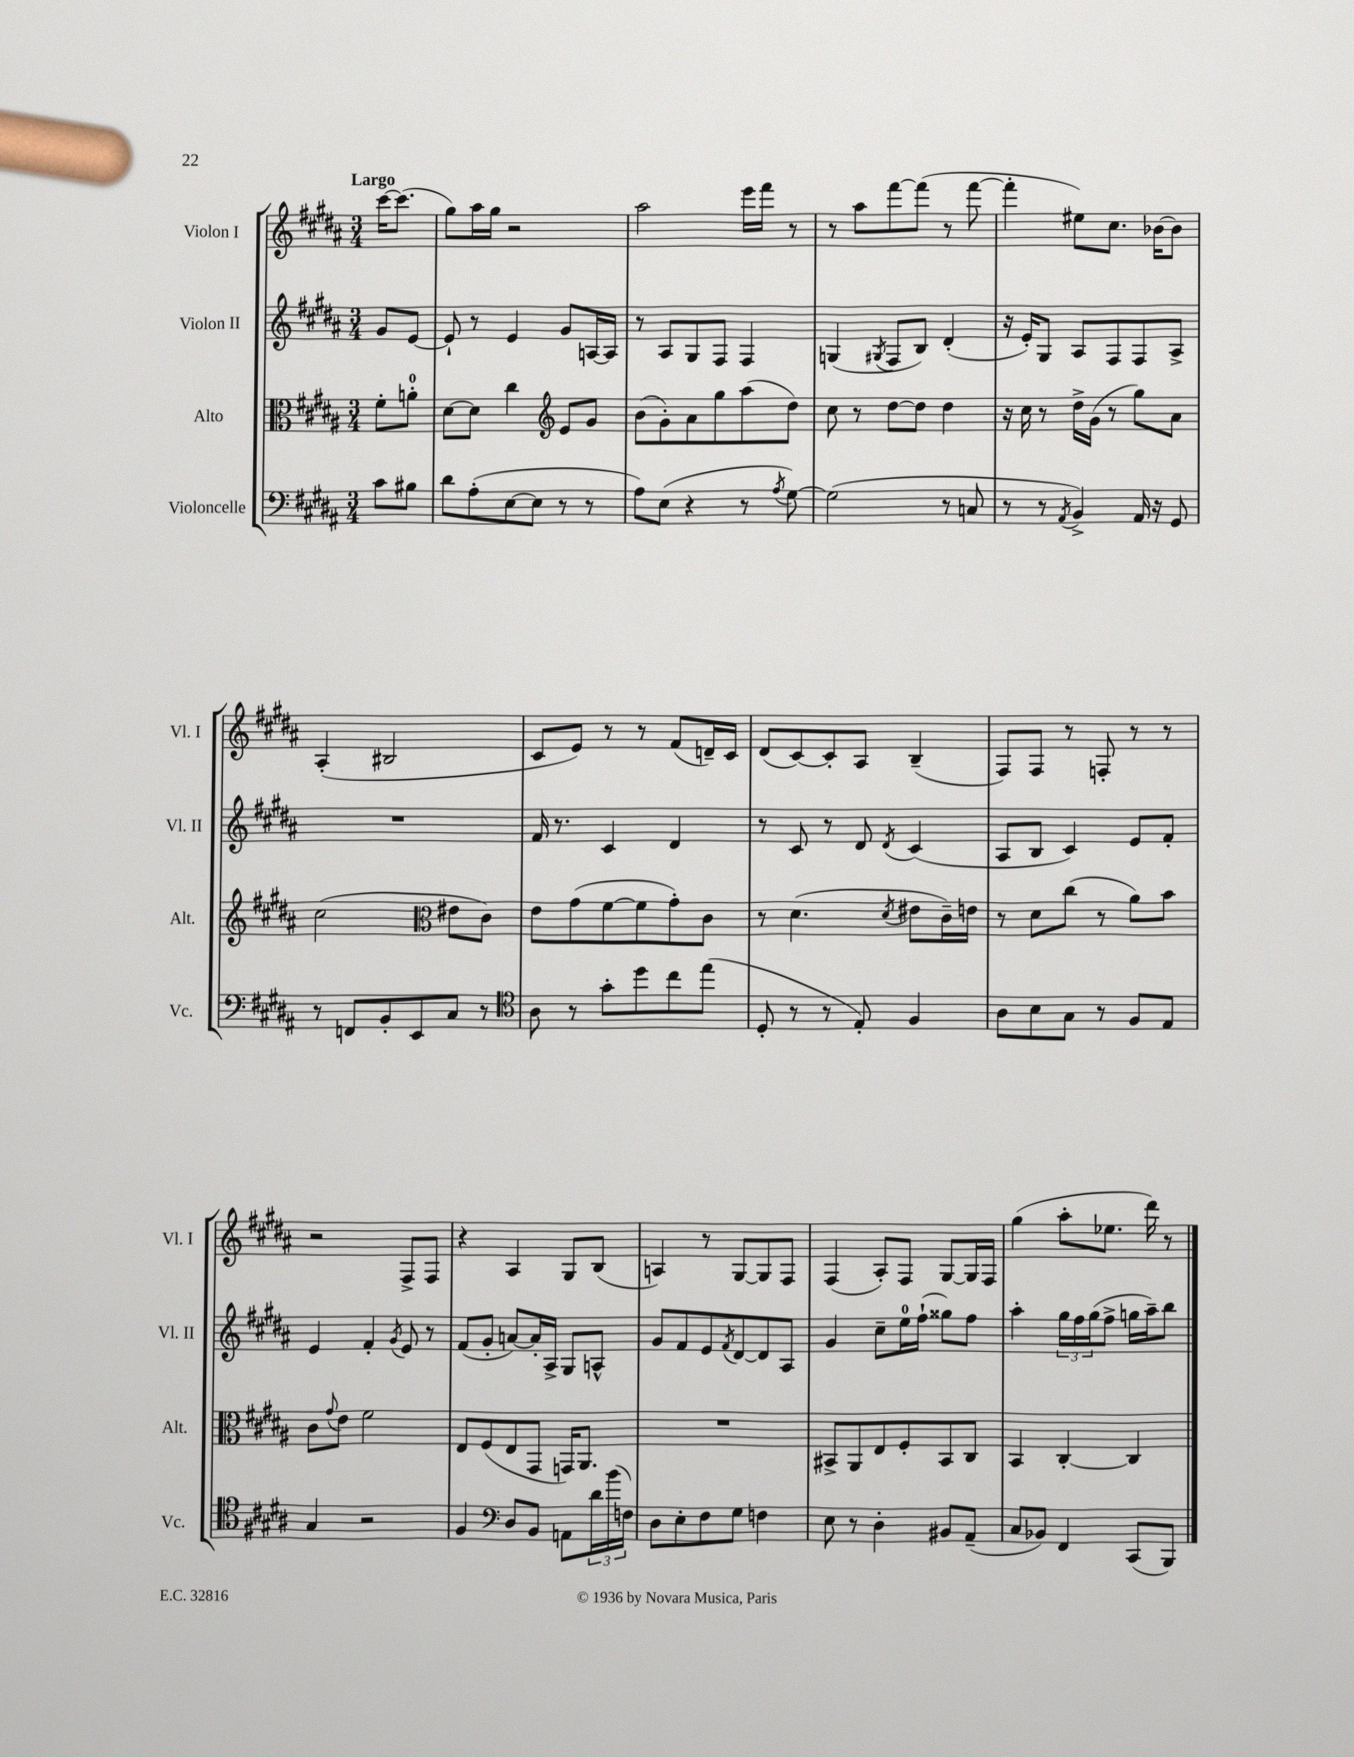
<<
\new StaffGroup <<
\new Staff = "s0" \with { instrumentName = "Violon I" shortInstrumentName = "Vl. I" } {
    \clef treble \key b \major \numericTimeSignature \time 3/4 \partial 4 \tempo "Largo"
    cis'''16~ cis'''8.( |
    gis''8) ais''16 gis''16 r2 |
    ais''2 e'''16 fis'''16 r8 |
    r8 ais''8 fis'''8~ fis'''8( r8 fis'''8~ |
    fis'''4-. eis''8) cis''8. bes'16~ bes'8 |
    ais4-.( bis2 |
    cis'8 e'8) r8 r8 fis'8( d'16--) cis'16 |
    dis'8( cis'8~) cis'8-. ais8 b4--( |
    fis8) fis8 r8 f8-. r8 r8 |
    r2 fis8-> fis8 |
    r4 ais4 gis8 b8( |
    a4) r8 gis8~ gis8 fis8 |
    fis4( ais8-.) fis8 gis8~ gis16 fis16 |
    gis''4( ais''8-. ees''8. dis'''16) r8 \bar "|." |
}
\new Staff = "s1" \with { instrumentName = "Violon II" shortInstrumentName = "Vl. II" } {
    \clef treble \key b \major \numericTimeSignature \time 3/4 \partial 4
    gis'8 e'8~ |
    e'8-! r8 e'4 gis'8 a16~ a16 |
    r8 ais8 gis8 fis8 fis4 |
    g4( \acciaccatura { gis8 } fis8 b8) dis'4-.( |
    r16 e'16-.) gis8 ais8 fis8 fis8 ais8-> |
    R2. |
    fis'16 r8. cis'4 dis'4 |
    r8 cis'8 r8 dis'8 \acciaccatura { dis'8 } cis'4( |
    ais8 b8 cis'4) e'8 fis'8-. |
    e'4 fis'4-. \acciaccatura { gis'8 } e'8 r8 |
    fis'8( gis'8-. a'8~) a'16-. ais16-> gis8 a8-^ |
    gis'8 fis'8 e'8 \acciaccatura { fis'8 } dis'8~ dis'8 ais8 |
    gis'4 cis''8-- e''16-0 fis''16-!( gisis''8) fis''8 |
    ais''4-. \tuplet 3/2 { gis''16 fis''16 gis''16( } fis''8-> g''16 ais''16--) b''8 \bar "|." |
}
\new Staff = "s2" \with { instrumentName = "Alto" shortInstrumentName = "Alt." } {
    \clef alto \key b \major \numericTimeSignature \time 3/4 \partial 4
    fis'8-. a'8-0-. |
    dis'8~ dis'8 cis''4 \clef treble e'8 gis'8 |
    b'8( gis'8-.) ais'8 gis''8 ais''8( dis''8) |
    cis''8 r8 dis''8~ dis''8 dis''4 |
    r16 cis''16 r8 dis''16-> gis'16( r8 gis''8) ais'8 |
    cis''2( \clef alto eis'8 cis'8) |
    e'8 gis'8( fis'8~ fis'8 gis'8-.) cis'8 |
    r8 dis'4.( \acciaccatura { dis'8 } eis'8 cis'16--) e'16 |
    r8 dis'8 cis''8( r8 ais'8) b'8 |
    cis'8 \appoggiatura { gis'8 } e'8 fis'2 |
    e8 fis8( e8 gis,8 g,16) ais,8. |
    R2. |
    bis,8-> ais,8 e8 fis8-. bis,8 cis8 |
    b,4 cis4~-. cis4 \bar "|." |
}
\new Staff = "s3" \with { instrumentName = "Violoncelle" shortInstrumentName = "Vc." } {
    \clef bass \key b \major \numericTimeSignature \time 3/4 \partial 4
    cis'8 bis8 |
    dis'8 ais8-.( e8~ e8 r8 r8 |
    ais8) e8( r4 r8 \acciaccatura { ais8 } gis8~) |
    gis2( r8 c8 |
    r8 r8 \acciaccatura { ais,8 } b,4->) ais,16 r16 gis,8 |
    r8 f,8 b,8-. e,8 cis8 r8 |
    \clef tenor ais8 r8 gis'8-. dis''8 cis''8 e''8( |
    dis8-. r8 r8 e8-.) fis4 |
    ais8 b8 gis8 r8 fis8 e8 |
    gis4 r2 |
    fis4 \clef bass dis8 b,8 a,8 \tuplet 3/2 { dis'16 b'16( f16) } |
    dis8 e8-. fis8 gis8 f4 |
    e8 r8 dis4-. bis,8 ais,8--( |
    cis8 bes,8) fis,4 cis,8( b,,8) \bar "|." |
}
>>
>>
\layout { \context { \Score \remove "Bar_number_engraver" } }
